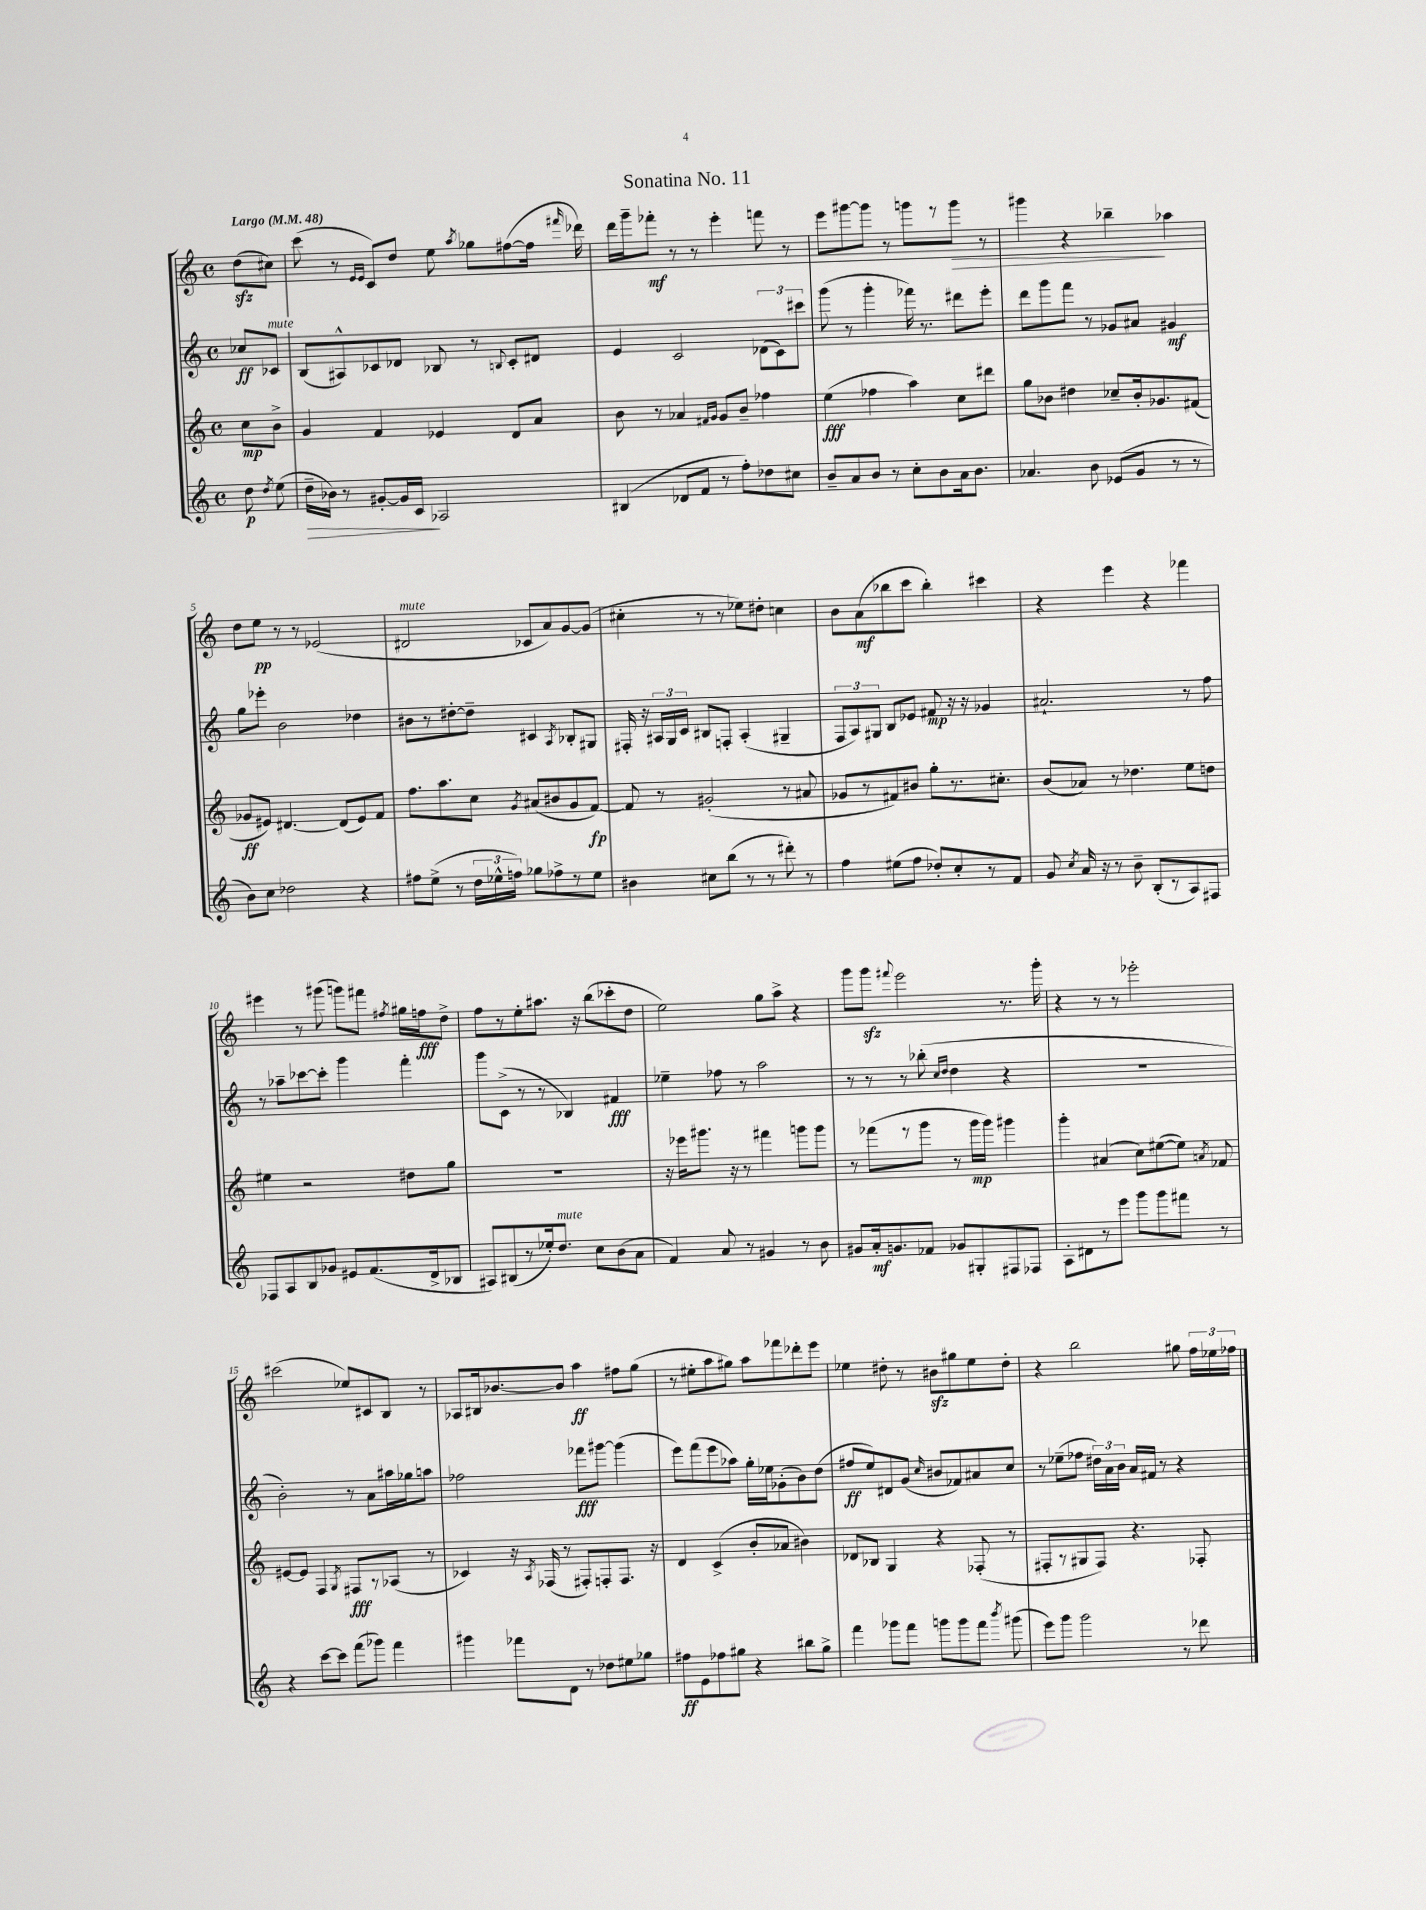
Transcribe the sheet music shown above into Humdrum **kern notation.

**kern	**dynam	**kern	**dynam	**kern	**dynam	**kern	**dynam
*part4	*part4	*part3	*part3	*part2	*part2	*part1	*part1
*staff4	*staff4	*staff3	*staff3	*staff2	*staff2	*staff1	*staff1
*clefG2	*	*clefG2	*	*clefG2	*	*clefG2	*
*k[]	*	*k[]	*	*k[]	*	*k[]	*
*M4/4	*	*M4/4	*	*M4/4	*	*M4/4	*
*met(c)	*	*met(c)	*	*met(c)	*	*met(c)	*
*MM48	*	*MM48	*	*MM48	*	*MM48	*
=	=	=	=	=	=	=	=
!	!	!	!	!	!	!LO:TX:a:B:t=Largo	!
8dd\	p	8cc\L	mp	8cc-X/L	ff	(8ddzz\L	.
8qdd/	.	.	.	.	.	.	.
!	!	!	!	!LO:TX:a:i:t=mute	!	!	!
(8ee\	.	8b^\J	.	8c-X/J	.	8cc#X\J)	.
=1	=1	=1	=1	=1	=1	=1	=1
!	!LO:HP:b	!	!	!	!	!	!
16dd~\LL	>	4g/	.	(8B/L	.	(8ccc\	.
16b-X\JJ)	.	.	.	.	.	.	.
8r	.	.	.	8A#X^^/)	.	8r	.
.	.	.	.	.	.	16qqe/LL	.
.	.	.	.	.	.	16qqe/JJ	.
[8g#X'/L	.	4f/	.	8c-X/	.	8c/L)	.
16g#/L]	.	.	.	8d-X/J	.	8dd/J	.
16c/JJ	.	.	.	.	.	.	.
2A-X/	]	4e-X/	.	8B-X/	.	8ee\	.
.	.	.	.	.	.	8qaa/	.
.	.	.	.	8r	.	8gg-X\L	.
.	.	.	.	8qqBn/	.	.	.
.	.	8d/L	.	8c-'/L	.	([8ff#X\	.
.	.	8a/J	.	8d#X/J	.	16ff#\Jk]	.
.	.	.	.	.	.	16qqfff#X/	.
.	.	.	.	.	.	16ddd-X\)	.
=2	=2	=2	=2	=2	=2	=2	=2
(4B#X/	.	8b\	.	4e/	.	16ddd\LL	.
.	.	.	.	.	.	16ggg~\J	.
.	.	8r	.	.	.	8fff-X'\J	mf
8d-X/L	.	4a-X/	.	2c/	.	8r	.
8f/J	.	.	.	.	.	8r	.
.	.	16qqf#X/LL	.	.	.	.	.
.	.	16qqg/JJ	.	.	.	.	.
8r	.	8g/L	.	.	.	4eee'\	.
8ff'\L)	.	8b~/J	.	.	.	.	.
8dd-X\	.	4ff-X\	.	(12d-X\L	.	8fffn\	.
.	.	.	.	12c\)	.	.	.
8cc#X\J	.	.	.	.	.	8r	.
.	.	.	.	12ccc#X\J	.	.	.
=3	=3	=3	=3	=3	=3	=3	=3
8b~/L	.	(4ee\	fff	(8ggg\	.	8eee\L	.
8a/	.	.	.	8r	.	[8ggg#X\	.
8b/J	.	4ff-X\	.	4ggg'\	.	8ggg#\J]	.
8r	.	.	.	.	.	8r	.
8cc'\L	.	4aa\)	.	16fff-X\)	.	8gggn\L	.
.	.	.	.	8.r	.	.	.
8b\	.	.	.	.	.	8r	.
!	!	!	!	!	!	!	!LO:HP:b
16a\k	.	8cc\L	.	8ddd#X\L	.	8ggg\J	>
8.b\J	.	.	.	.	.	.	.
.	.	8ddd#X\J	.	8eee'\J	.	8r	.
=4	=4	=4	=4	=4	=4	=4	=4
4.a-X/	.	8gg\L	.	8ddd\L	.	4ggg#X\	.
.	.	8b-X\J	.	8ggg\	.	.	.
.	.	4dd#X\	.	8fff\J	.	4r	.
8b\	.	.	.	8r	.	.	.
(8e-X/L	.	8cc-X~/L	.	8g-X/L	.	4bb-X~\	.
8g/J	.	16b-'/k	.	8a#X/J	.	.	.
.	.	8.g-X/	.	.	.	.	.
8r	.	.	.	4g#X/	mf	4aa-X\	]
8r	.	(8f#X/J	.	.	.	.	.
!!LO:LB:g=z
=5	=5	=5	=5	=5	=5	=5	=5
8b\L)	.	8g-X/L	ff	8gg\L	.	8dd\L	.
8cc\J	.	8e#X/J)	.	8eee-X'\J	.	8ee\J	pp
2dd-X\	.	[4.d#X/	.	2b\	.	8r	.
.	.	.	.	.	.	8r	.
.	.	.	.	.	.	(2e-X/	.
.	.	(8d#/L]	.	.	.	.	.
4r	.	8e#/)	.	4dd-X\	.	.	.
.	.	8f/J	.	.	.	.	.
=6	=6	=6	=6	=6	=6	=6	=6
!	!	!	!	!	!	!LO:TX:a:i:t=mute	!
8ff#X\L	.	8.ff\L	.	8b#X\L	.	2d#X/	.
(8ee^\J	.	.	.	8r	.	.	.
.	.	8.aa\	.	.	.	.	.
8r	.	.	.	[8dd#X'\	.	.	.
24dd\LL	.	8cc\J	.	8dd#~\J]	.	.	.
24ee-X^^\	.	.	.	.	.	.	.
24ffn\JJ)	.	.	.	.	.	.	.
.	.	8qg/	.	.	.	.	.
8gg-X\L	.	(8a#X/L	.	4c#X/	.	8c-X/L	.
8ff-X^\	.	8b#X/	.	.	.	8a/)	.
.	.	.	.	8qA/	.	.	.
8r	.	8g/	.	8B-X'/L	.	[8g/	.
8ee-\J	.	[8f/J)	fp	8G#X/J	.	(8g/J]	.
=7	=7	=7	=7	=7	=7	=7	=7
4b#X\	.	8f/]	.	16F#X'/	.	4cc#X'\	.
.	.	.	.	16r	.	.	.
.	.	8r	.	24A#X/LL	.	.	.
.	.	.	.	24G/	.	.	.
.	.	.	.	24c/JJ	.	.	.
8cc#X\L	.	(2g#X'/	.	8B#X/L	.	8r	.
(8bb\J	.	.	.	8Fn'/J	.	8r	.
8r	.	.	.	(4A#'/	.	8ee-X\L)	.
8r	.	.	.	.	.	8dd#X'\J	.
8ddd#X'\)	.	8r	.	4G#X~/	.	4ccn\	.
8r	.	8a#X/	.	.	.	.	.
=8	=8	=8	=8	=8	=8	=8	=8
4ff\	.	8g-X/L	.	12F/L	.	8b\L	.
.	.	.	.	12A/)	.	.	.
.	.	8r	.	.	.	(8a\	mf
.	.	.	.	12G#X/J	.	.	.
(8ee#X\L	.	8f#X/)	.	8B/L	.	8bb-X\	.
8ff\J	.	8b#X/J	.	8e-X/J	.	8ccc\J	.
8dd-X'/L)	.	8gg'\L	.	8f#X/	mp	4bb-'\)	.
8cc'/	.	8.r	.	16r	.	.	.
.	.	.	.	16r	.	.	.
8r	.	.	.	4g-X/	.	4ccc#X\	.
.	.	8.cc#X'\J	.	.	.	.	.
8f/J	.	.	.	.	.	.	.
=9	=9	=9	=9	=9	=9	=9	=9
8g/	.	(8b/L	.	2.a#X`/	.	4r	.
8qcc/	.	.	.	.	.	.	.
16a/	.	8a-X/J)	.	.	.	.	.
16r	.	.	.	.	.	.	.
8r	.	8r	.	.	.	4eee\	.
8b~\	.	4.dd-X\	.	.	.	.	.
(8B'/L	.	.	.	.	.	4r	.
8r	.	.	.	.	.	.	.
8A/)	.	8ee\L	.	8r	.	4fff-X\	.
8F#X/J	.	8ddn\J	.	8ff\	.	.	.
!!LO:LB:g=z
=10	=10	=10	=10	=10	=10	=10	=10
8F-X/L	.	4ee#X\	.	8r	.	4eee#X\	.
8A/	.	.	.	8aa-X~\L	.	.	.
8B/	.	2r	.	[8ccc-X\	.	8r	.
8g-X/J	.	.	.	8ccc-'\J]	.	(8ggg#X\	.
8e#X/L	.	.	.	4ggg\	.	8gggn\L)	.
(8.f/	.	.	.	.	.	8fff#X\J	.
.	.	.	.	.	.	8qff#X/	.
.	.	8dd#X\L	.	4fff'\	.	16gg#X\LL	.
16d^/k	.	.	.	.	.	16ffn\J	fff
8B-X/J	.	8gg\J	.	.	.	8dd^\J	.
=11	=11	=11	=11	=11	=11	=11	=11
8A#X/L)	.	1r	.	8ggg\L	.	8ff\L	.
(8B#X/	.	.	.	(8c^\J	.	8r	.
8r	.	.	.	8r	.	8ee'\	.
16ee-X'/k)	.	.	.	8r	.	8.aa#X\J	.
!LO:TX:a:i:t=mute	!	!	!	!	!	!	!
8.dd/J	.	.	.	.	.	.	.
.	.	.	.	4B-X/)	.	.	.
.	.	.	.	.	.	16r	.
8cc\L	.	.	.	.	.	(8bb\L	.
(8b\	.	.	.	4f#X/	fff	8ccc-X'\	.
8a\J	.	.	.	.	.	8dd\J	.
=12	=12	=12	=12	=12	=12	=12	=12
4f/)	.	16r	.	4ee-X~\	.	2ee\)	.
.	.	16eee-X\KL	.	.	.	.	.
.	.	8.ggg#X\J	.	.	.	.	.
8a/	.	.	.	8ff-X\	.	.	.
.	.	16r	.	.	.	.	.
8r	.	8r	.	8r	.	.	.
4g#X/	.	4fff#X\	.	2aa\	.	8gg\L	.
.	.	.	.	.	.	8aa^\J	.
8r	.	8gggn\L	.	.	.	4r	.
8b\	.	8ggg\J	.	.	.	.	.
=13	=13	=13	=13	=13	=13	=13	=13
8g#X/L	.	8r	.	8r	.	8ggg\L	.
16a'/k	mf	(8fff-X\L	.	8r	.	8gggzz\J	.
8.gn/	.	.	.	.	.	.	.
.	.	.	.	.	.	8qqfff#X/	.
.	.	8r	.	8r	.	2eee\	.
8f-X/J	.	8ggg\J	.	(8bb-X'\	.	.	.
.	.	.	.	16qqcc/LL	.	.	.
.	.	.	.	16qqdd/JJ	.	.	.
8g-X/L	.	8r	.	4dd\	.	.	.
8G#X'/	.	16ggg\LL	mp	.	.	.	.
.	.	16ggg\JJ)	.	.	.	.	.
8F#X/	.	4ggg#X\	.	4r	.	8.r	.
8F-X/J	.	.	.	.	.	.	.
.	.	.	.	.	.	16ggg'\	.
=14	=14	=14	=14	=14	=14	=14	=14
8A'\L	.	4ggg'\	.	1r	.	4r	.
8d#X\	.	.	.	.	.	.	.
8r	.	(4a#X/	.	.	.	8r	.
8eee\J	.	.	.	.	.	8r	.
8ggg\L	.	8cc\L)	.	.	.	2eee-X'\	.
8ggg\	.	([8ee#X\	.	.	.	.	.
8fff#X\J	.	8ee#\J])	.	.	.	.	.
.	.	8qan/	.	.	.	.	.
8r	.	8f-X/	.	.	.	.	.
!!LO:LB:g=z
=15	=15	=15	=15	=15	=15	=15	=15
4r	.	[8e#X/L	.	2b'\)	.	(2ccc#X\	.
.	.	8e#/J]	.	.	.	.	.
[8ccc\L	.	4F/	.	.	.	.	.
8ccc\J]	.	.	.	.	.	.	.
.	.	8qG/	.	.	.	.	.
(8fff\L	.	8F#X/L	fff	8r	.	8ee-X/L)	.
8ggg-X\J)	.	8r	.	8a\L	.	8c#X/	.
4fff\	.	(8A-X/J	.	16aa#X\L	.	8B/J	.
.	.	.	.	16gg-X\J	.	.	.
.	.	8r	.	8aan\J	.	8r	.
=16	=16	=16	=16	=16	=16	=16	=16
4ggg#X\	.	4c-X/)	.	2ff-X\	.	8A-X/L	.
.	.	.	.	.	.	16B#X/k	.
.	.	.	.	.	.	[8.b-X/	.
8fff-X\L	.	16r	.	.	.	.	.
.	.	8qA/	.	.	.	.	.
.	.	(16F-X/	.	.	.	.	.
8d\J	.	8r	.	.	.	8b-/J]	.
8r	.	8F#X'/L)	.	8fff-X\L	fff	4aa\	ff
8dd-X\L	.	8Fn'/	.	[8ggg#X\J	.	.	.
8ee#X\	.	8.F/J	.	(4ggg#\]	.	8ff#X\L	.
8gg-X\J	.	.	.	.	.	(8gg\J	.
.	.	16r	.	.	.	.	.
=17	=17	=17	=17	=17	=17	=17	=17
8ff#X\L	ff	4d/	.	8eee\L)	.	8r	.
8e\	.	.	.	(8fff\	.	8ee#X'\L	.
8ff-X\	.	(4c^/	.	8eee\	.	8aa\	.
8gg#X\J	.	.	.	8aa-X\J)	.	8gg#X\J)	.
4r	.	8b'/L	.	16gg'\LL	.	8aa\L	.
.	.	.	.	16ee-X\J	.	.	.
.	.	8a-X/J	.	(8g-X'\	.	8fff-X\	.
8bb#X\L	.	4b#X\)	.	8b\)	.	8ddd-X'\	.
8gg#^\J	.	.	.	(8dd\J	.	8eee\J	.
=18	=18	=18	=18	=18	=18	=18	=18
4fff\	.	8d-X/L	.	8ff#X/L	ff	4ee-X\	.
.	.	8B-X/J	.	8ee/)	.	.	.
8ggg-X\L	.	4G/	.	8d#X/	.	8dd#X'\	.
8fff\J	.	.	.	(8g/J	.	8r	.
.	.	.	.	16qqcc/	.	.	.
8gggn\L	.	4r	.	8b#X/L	.	8b#Xzz\L	.
8ggg\	.	.	.	8f-X/)	.	8gg#X\	.
8fff\J	.	(8F-X'/	.	8a#X/	.	8ee-\	.
8qbbb/	.	.	.	.	.	.	.
(8ggg#X\	.	8r	.	8cc/J	.	8dd#'\J	.
=19	=19	=19	=19	=19	=19	=19	=19
8eee\L)	.	8F#X'/L	.	8r	.	4r	.
8ggg\J	.	8r	.	(8ee-X~\L	.	.	.
2ggg\	.	8G#X/	.	8ff-X\J	.	2bb\	.
.	.	8F#/J)	.	24dd#X\LL)	.	.	.
.	.	.	.	24a\	.	.	.
.	.	.	.	24b\JJ	.	.	.
.	.	4.r	.	16a/LL	.	.	.
.	.	.	.	16f#X/JJ	.	.	.
.	.	.	.	8r	.	.	.
8r	.	.	.	4r	.	8gg#X\	.
8ddd-X\	.	8F-X'/	.	.	.	24ff\LL	.
.	.	.	.	.	.	24ee-X\	.
.	.	.	.	.	.	24ff-X\JJ	.
==	==	==	==	==	==	==	==
*-	*-	*-	*-	*-	*-	*-	*-
